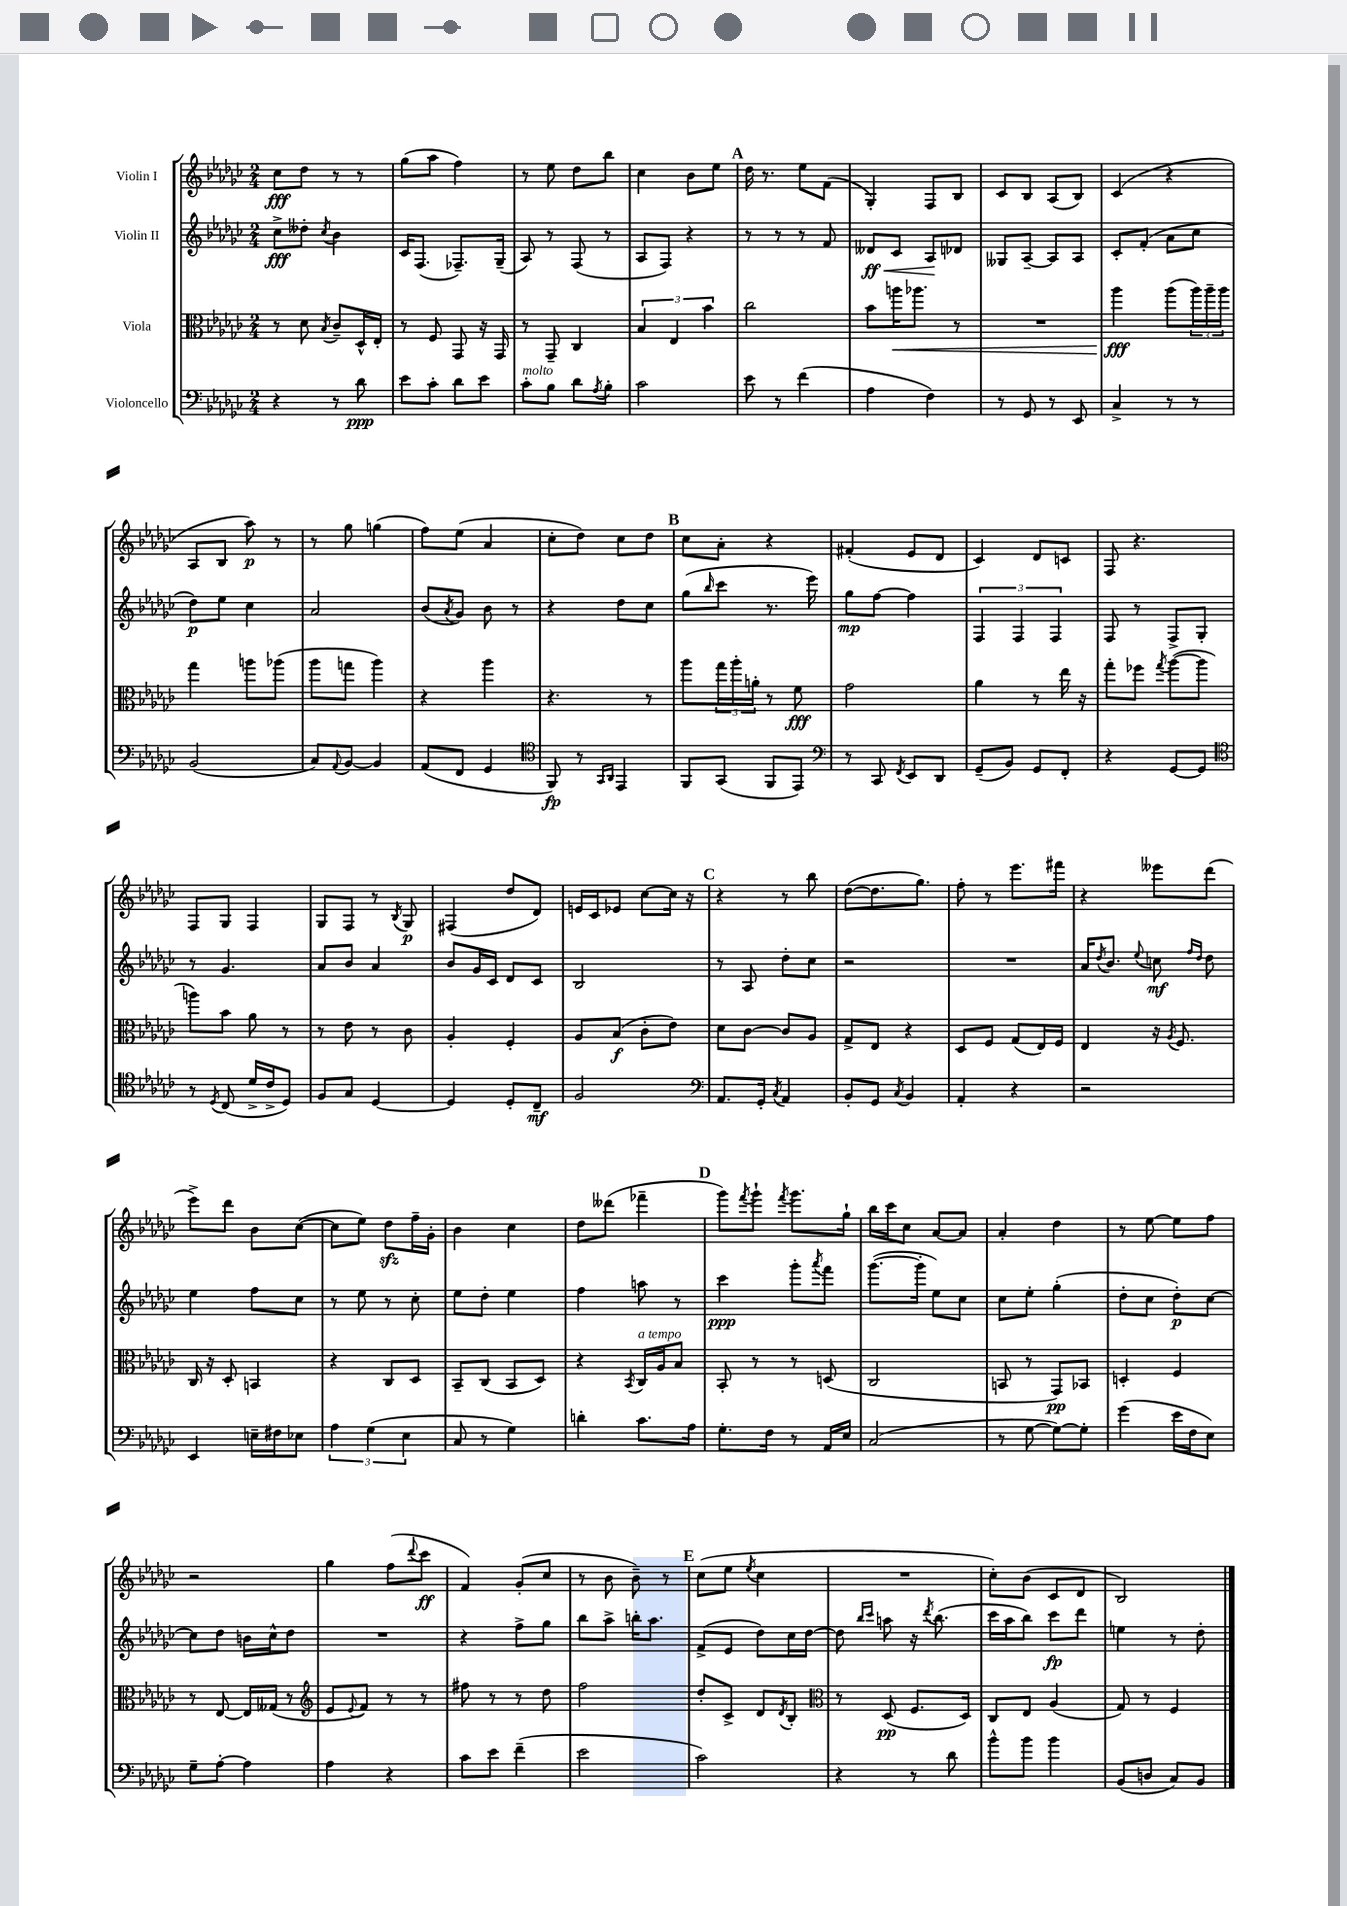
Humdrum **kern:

**kern	**kern	**kern	**kern
*staff4	*staff3	*staff2	*staff1
*clefF4	*clefC3	*clefG2	*clefG2
*k[b-e-a-d-g-c-]	*k[b-e-a-d-g-c-]	*k[b-e-a-d-g-c-]	*k[b-e-a-d-g-c-]
*M2/4	*M2/4	*M2/4	*M2/4
4r	8r	8cc-^	8cc-
.	8d-	8dd--'	8dd-
.	8qB-	8qcc-	.
8r	8c-~	4b-	8r
8d-	16D-^^	.	8r
.	16E-'	.	.
=	=	=	=
8e-	8r	16c-	(8gg-
.	.	(8.F	.
8c-'	8F	.	8aa-
8d-	8GG-	8.F-~)	4ff)
8e-	16r	.	.
.	16GG-	(16G-~	.
=	=	=	=
8c-'	8r	8A-)	8r
8B-	8GG-~	8r	8ee-
8d-	4C-	(8F	8dd-
8qA-	.	.	.
8B-'	.	8r	8bb-
=	=	=	=
2c-	6B-	8A-	4cc-
.	.	8F)	.
.	6E-	.	.
.	.	4r	8b-
.	6b-	.	.
.	.	.	8ee-
=	=	=	=
8e-	2cc-	8r	16dd-
.	.	.	8.r
8r	.	8r	.
(4f	.	8r	8ee-
.	.	8f	(8f
=	=	=	=
4A-	8b-	8d--	4G-')
.	16aa	8c-	.
.	8.aa-	.	.
4F)	.	8A-	8F
.	8r	8d-	8B-
=	=	=	=
8r	2r	8G--	8c-
8GG-	.	[8A-~	8B-
8r	.	8A-]	(8A-
8EE-	.	8A-	8B-)
=	=	=	=
4C-^	4aa-	8c-'	(4c-
.	.	(8f'	.
8r	(8aa-	8a-	4r
8r	24aa-)	8cc-	.
.	24aa-~	.	.
.	24aa-	.	.
=	=	=	=
(2BB-	4gg-	8dd-)	8A-
.	.	8ee-	8B-
.	8aa	4cc-	8aa-)
.	(8aa-	.	8r
=	=	=	=
8C-)	8aa-	2a-	8r
8qqAA-	.	.	.
[8BB-	8gg	.	8gg-
4BB-]	4aa-)	.	(4gg
=	=	=	=
(8AA-	4r	(8b-	8ff)
.	.	8qa-	.
8FF	.	8g-)	(8ee-
4GG-	4aa-	8b-	4a-
.	.	8r	.
=	=	=	=
*clefC4	*	*	*
8FF)	4.r	4r	8cc-'
8r	.	.	8dd-)
16qqGG-	.	.	.
16qqAA-	.	.	.
4EE-	.	8dd-	8cc-
.	8r	8cc-	8dd-
=	=	=	=
8FF	8aa-	(8gg-	8cc-
.	.	16qqbb-	.
(8GG-	24gg-	8ccc-	8a-'
.	24aa-'	.	.
.	24a'	.	.
8FF	8r	8.r	4r
8EE-)	8f	.	.
.	.	16eee-)	.
=	=	=	=
*clefF4	*	*	*
8r	2g-	8gg-	(4f#'
8CC-	.	[8ff	.
8qFF	.	.	.
8EE-	.	4ff]	8e-
8DD-	.	.	8d-
=	=	=	=
(8GG-~	4a-	6F	4c-)
8BB-)	.	.	.
.	.	6F	.
8GG-	8r	.	8d-
.	.	6F	.
8FF'	16ee-	.	8c
.	16r	.	.
=	=	=	=
4r	8gg-'	8F	8F
.	8ff-	8r	4.r
.	8qgg-	.	.
[8GG-	([8aa-	8F^	.
8GG-]	8aa-]	8G-'	.
=	=	=	=
*clefC4	*	*	*
8r	8aa)	8r	8F
8qD-	.	.	.
(8C-	8b-	4.g-	8G-
16d-^	8a-	.	4F
16c-^	.	.	.
8D-)	8r	.	.
=	=	=	=
8F	8r	8a-	8G-
8G-	8e-	8b-	8F
[4D-	8r	4a-	8r
.	.	.	8qB-
.	8c-	.	8G-
=	=	=	=
4D-]	4A-'	8b-	(4F#
.	.	16g-	.
.	.	16c-	.
8D-'	4F'	8d-	8dd-
8C-~	.	8c-	8d-)
=	=	=	=
2F	8A-	2B-	16e
.	.	.	16c-
.	(8B-	.	8e-
.	8c-'	.	[8cc-
.	8e-)	.	16cc-]
.	.	.	16r
=	=	=	=
*clefF4	*	*	*
8.AA-	8d-	8r	4r
.	[8c-	8A-	.
16GG-'	.	.	.
8qC-	.	.	.
4AA-	8c-]	8dd-'	8r
.	8A-	8cc-	8bb-
=	=	=	=
8BB-'	8G-^	2r	([8dd-
8GG-	8E-	.	8.dd-]
8qC-	.	.	.
4BB-	4r	.	.
.	.	.	8.gg-)
=	=	=	=
4AA-'	8D-	2r	8ff'
.	8F	.	8r
4r	(8G-	.	8.eee-
.	16E-)	.	.
.	16F	.	16fff#
=	=	=	=
2r	4E-	16a-	4r
.	.	8qdd-	.
.	.	8.b-	.
.	.	8qqee-	.
.	16r	8cc	8eee--
.	8qA-	.	.
.	8.F	.	.
.	.	16qqff	.
.	.	16qqdd-	.
.	.	8dd-	(8ddd-
=	=	=	=
4EE-	16C-	4ee-	8eee-^)
.	16r	.	.
.	8D-'	.	8ddd-
16E~	4BB	8ff	8b-
16F#	.	.	.
8E-	.	8cc-	([8cc-
=	=	=	=
6A-	4r	8r	8cc-]
.	.	8ee-	8ee-)
(6G-	.	.	.
.	8C-	8r	8dd-
6E-	.	.	.
.	8D-	8cc-'	16ff~
.	.	.	16g-'
=	=	=	=
8C-	8BB-~	8ee-	4b-
8r	(8C-	8dd-'	.
4G-)	8BB-	4ee-	4cc-
.	8D-)	.	.
=	=	=	=
4d'	4r	4ff	8dd-
.	.	.	(8ddd--
.	8qBB-	.	.
8.c-	16C-	8aa	4fff-~
.	16A-	.	.
.	8B-	8r	.
16A-	.	.	.
=	=	=	=
8.G-'	8BB-'	4ccc-	8ggg-)
.	.	.	8qfff
.	8r	.	8ggg-`
16F	.	.	.
.	.	.	8qfff
8r	8r	8ggg-'	8.ggg-
.	.	8qaaa-	.
16AA-	(8D	8fff	.
16E-	.	.	16gg-`
=	=	=	=
(2C-	2C-	([8.ggg-	16bb-
.	.	.	16ccc-
.	.	.	8cc-
.	.	16ggg-']	.
.	.	8ee-)	[8a-
.	.	8cc-	8a-]
=	=	=	=
8r	8BB	8cc-	4a-'
[8G-	8r	8ee-'	.
8G-_)	8GG-)	(4gg-'	4dd-
8G-']	8BB-	.	.
=	=	=	=
(4g-	4D'	8dd-'	8r
.	.	8cc-	[8ee-
16e-	4F	8dd-')	8ee-]
16F	.	.	.
8E-)	.	[8cc-	8ff
=	=	=	=
8G-~	8r	8cc-]	2r
[8A-'	[8E-	8dd-	.
4A-]	16E-]	16b	.
.	(16G--	16cc-^^	.
.	8r	8dd-	.
=	=	=	=
*	*clefG2	*	*
4A-	8e-	2r	4gg-
.	8qqe-	.	.
.	8f)	.	.
4r	8r	.	(8ff
.	.	.	8qqddd-
.	8r	.	8ccc-
=	=	=	=
8c-	8ff#	4r	4f)
8e-	8r	.	.
(4f~	8r	8ff^	(8g-'
.	8dd-	8gg-	8cc-
=	=	=	=
2e-	2ff	8bb-	8r
.	.	8aa-^	8b-
.	.	16bb'	8b-~)
.	.	8.aa-	.
.	.	.	8r
=	=	=	=
2c-)	8dd-'	(8f^	(8cc-
.	8c-^	8e-	8ee-
.	.	.	8qee-
.	8d-	8dd-)	4cc-
.	8qd-	.	.
.	8B-'	16cc-	.
.	.	[16dd-	.
=	=	=	=
*	*clefC3	*	*
4r	8r	8dd-]	2r
.	.	16qqbb-	.
.	.	16qqccc-	.
.	(8D-	8aa	.
8r	8.F	16r	.
.	.	8qddd-	.
.	.	(8.bb-	.
8d-	.	.	.
.	16D-)	.	.
=	=	=	=
8b-^^	8C-	16ccc-	8cc-')
.	.	16aa-	.
8b-	8E-	8bb-)	(8b-
4b-	(4A-	8ccc-	8c-
.	.	8ddd-	8d-
=	=	=	=
(8BB-	8G-)	4ee	2B-)
8D	8r	.	.
8C-)	4F	8r	.
8BB-	.	8dd-'	.
==	==	==	==
*-	*-	*-	*-
